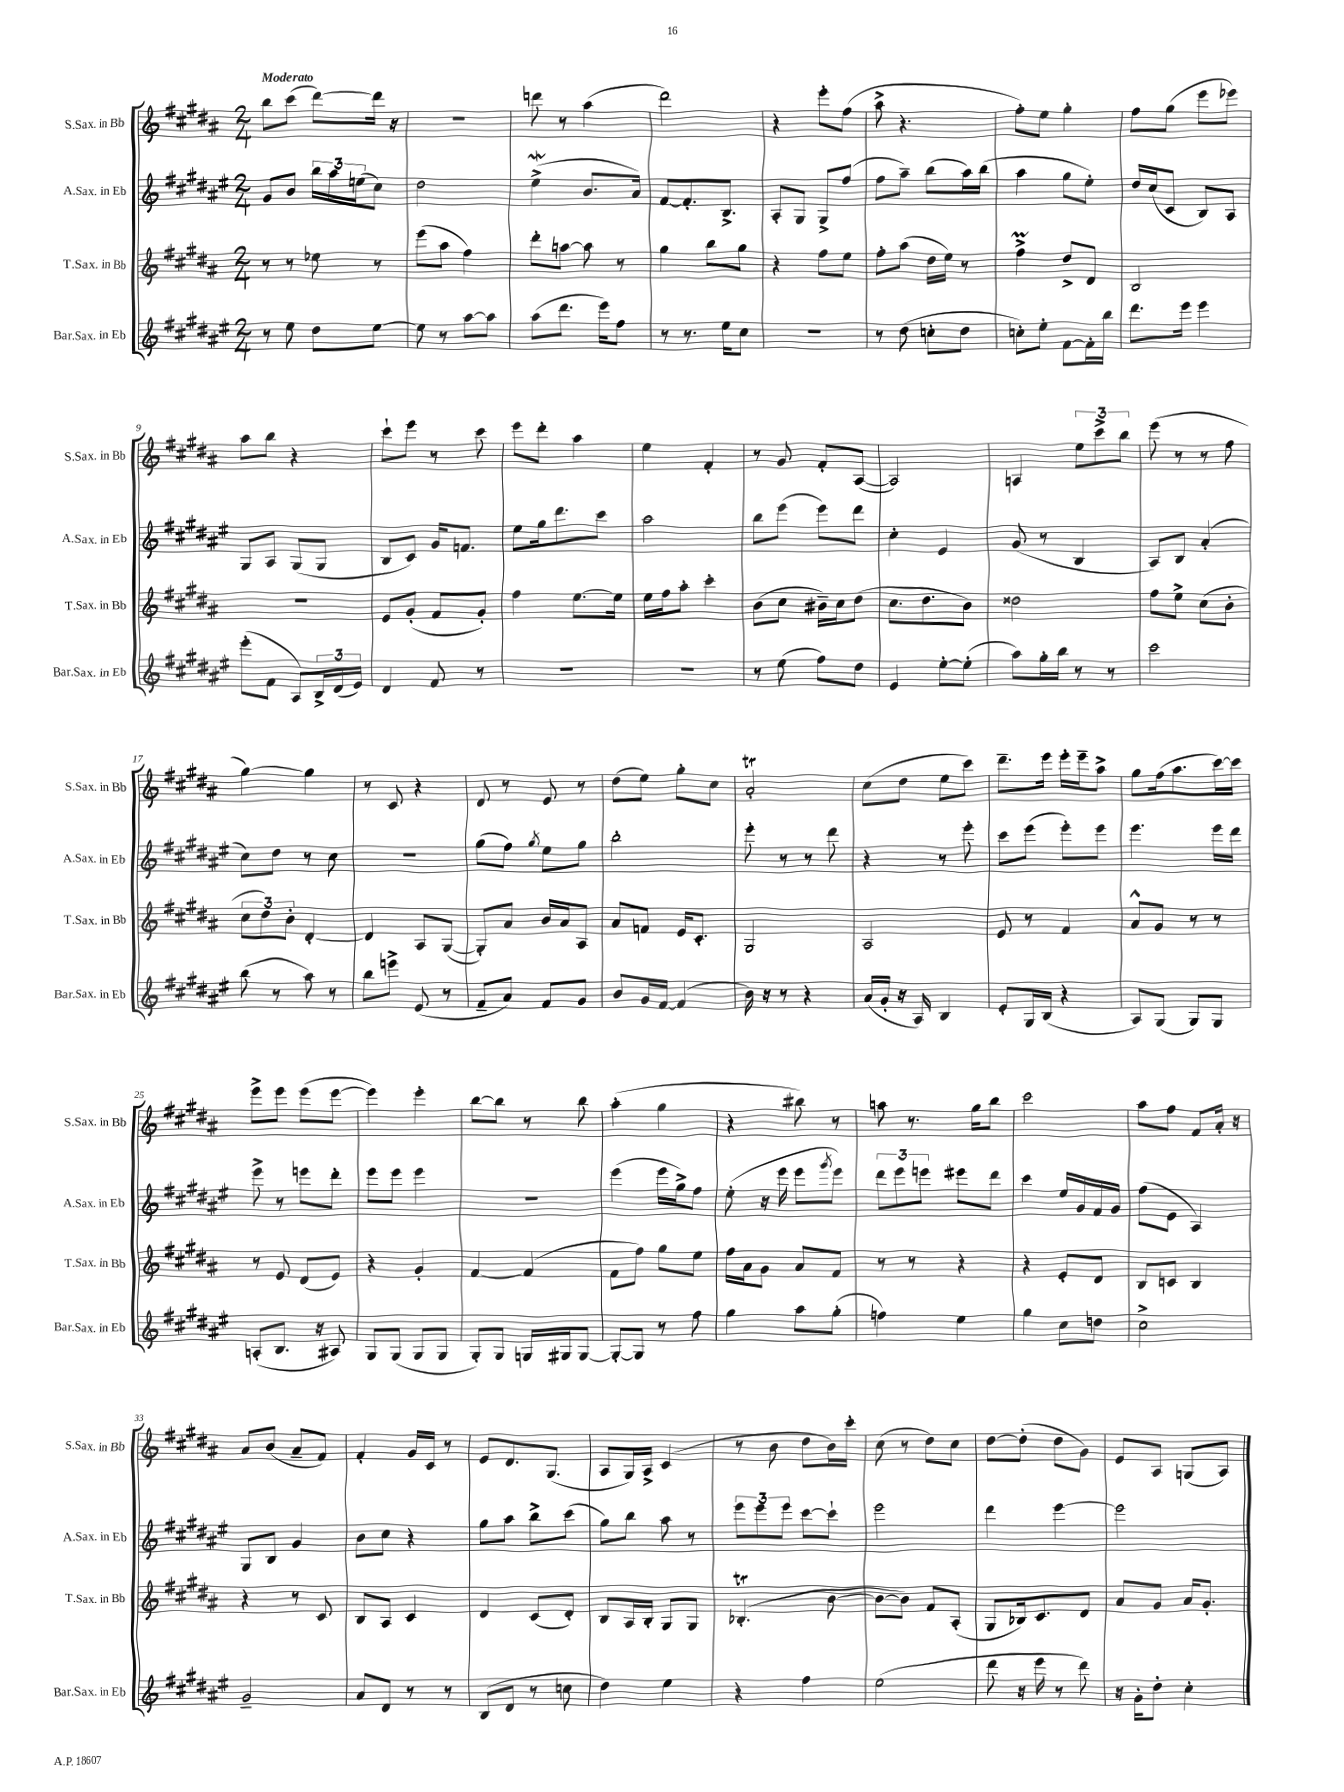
<<
\new StaffGroup <<
\new Staff = "s0" \with { instrumentName = "S.Sax. in Bb" shortInstrumentName = "S.Sax. in Bb" } {
    \clef treble \key b \major \numericTimeSignature \time 2/4 \tempo "Moderato"
    b''8 cis'''8( dis'''8~) dis'''16 r16 |
    R2 |
    d'''8 r8 ais''4( |
    dis'''2) |
    r4 e'''8-. fis''8( |
    ais''8-> r4. |
    fis''8-.) e''8 gis''4-. |
    fis''8 gis''8( e'''8 ees'''8) |
    ais''8 b''8 r4 |
    cis'''8-! e'''8 r8 cis'''8 |
    e'''8 dis'''8-. ais''4 |
    e''4 fis'4-. |
    r8 gis'8 fis'8-. ais8~( |
    ais2) |
    a4 \tuplet 3/2 { e''8 cis'''8-> b''8 } |
    e'''8( r8 r8 fis''8 |
    gis''4~) gis''4 |
    r8 cis'8 r4 |
    dis'8 r8 e'8 r8 |
    dis''8( e''8) gis''8-. cis''8 |
    ais'2-.\trill |
    cis''8( dis''8 e''8 cis'''8) |
    dis'''8.-- e'''16 e'''16-. e'''16-- ais''8-> |
    gis''8 fis''16( ais''8. cis'''16~) cis'''16 |
    e'''8-> e'''8 e'''8( e'''8~ |
    e'''4) e'''4-. |
    b''8~ b''8 r8 b''8 |
    ais''4-.( gis''4 |
    r4 bis''8) r8 |
    a''8 r8. gis''16 b''8 |
    cis'''2 |
    ais''8 fis''8 fis'8 ais'16-. r16 |
    ais'8 b'8( ais'8-- fis'8) |
    fis'4-. gis'16 cis'16 r8 |
    e'8 dis'8. gis8.( |
    ais8 gis16) ais16-> cis'4( |
    r8 b'8 dis''8 b'16) cis'''16-. |
    cis''8( r8 dis''8) cis''8 |
    dis''8~ dis''8-.( dis''8 gis'8) |
    e'8 ais8 g8( ais8) \bar "|." |
}
\new Staff = "s1" \with { instrumentName = "A.Sax. in Eb" shortInstrumentName = "A.Sax. in Eb" } {
    \clef treble \key fis \major \numericTimeSignature \time 2/4
    gis'8 b'8 \tuplet 3/2 { b''16 ais''16 e''16( } cis''8) |
    dis''2 |
    eis''4->\mordent( b'8. ais'16) |
    fis'8~ fis'8.-. b8.-> |
    ais8-. gis8 gis8-> fis''8( |
    fis''8 ais''8--) b''8( ais''16) b''16( |
    ais''4 gis''8 eis''8-.) |
    dis''16 cis''16( cis'8 b8) ais8 |
    gis8 ais8 gis8( gis8 |
    b8 cis'8) gis'16 f'8. |
    eis''8 gis''16 dis'''8. cis'''8 |
    ais''2 |
    b''8 eis'''8( eis'''8) dis'''8 |
    cis''4-. eis'4 |
    gis'8( r8 b4 |
    ais8) b8 ais'4-.( |
    cis''8) dis''8 r8 cis''8 |
    r2 |
    gis''8( fis''8) \acciaccatura { gis''8 } eis''8 gis''8 |
    b''2-. |
    eis'''8-. r8 r8 dis'''8 |
    r4 r8 eis'''8-. |
    cis'''8 eis'''8( eis'''8-.) eis'''8 |
    eis'''4. eis'''16 dis'''16 |
    eis'''8-> r8 e'''8 dis'''8-. |
    eis'''8 eis'''8 eis'''4 |
    r2 |
    eis'''4( eis'''16 gis''16->) fis''8 |
    eis''8-.( r16 eis'''16 eis'''8 \acciaccatura { gis'''8 } eis'''8) |
    \tuplet 3/2 { dis'''8 eis'''8 e'''8 } eis'''8 dis'''8 |
    cis'''4 eis''16 gis'16 fis'16 gis'16 |
    fis''8( eis'8 ais4) |
    gis8 b8 gis'4 |
    b'8 cis''8 r4 |
    gis''8 ais''8 b''8-> cis'''8( |
    gis''8) b''8 ais''8 r8 |
    \tuplet 3/2 { eis'''8 eis'''8 eis'''8 } cis'''8~ cis'''8-! |
    eis'''2 |
    dis'''4 eis'''4~ |
    eis'''2 \bar "|." |
}
\new Staff = "s2" \with { instrumentName = "T.Sax. in Bb" shortInstrumentName = "T.Sax. in Bb" } {
    \clef treble \key b \major \numericTimeSignature \time 2/4
    r8 r8 ees''8 r8 |
    e'''8( ais''8 fis''4) |
    dis'''8-. a''8~ a''8 r8 |
    gis''4 b''8 gis''8 |
    r4 fis''8 e''8 |
    fis''8-. ais''8( dis''16 e''16) r8 |
    fis''4->\prall dis''8-> dis'8 |
    b2 |
    r2 |
    e'8 gis'8-.( fis'8 gis'8-.) |
    fis''4 e''8.~ e''16 |
    e''16 fis''16 ais''8-. cis'''4-. |
    b'8( cis''8 bis'16--) cis''16 dis''8( |
    cis''8. dis''8. b'8) |
    disis''2 |
    fis''8 e''8-> cis''8( b'8-. |
    \tuplet 3/2 { cis''8 dis''8) b'8-. } dis'4~-. |
    dis'4 ais8 gis8~( |
    gis8-.) ais'8 b'16 ais'16 ais8 |
    ais'8 f'8 e'16 cis'8.-. |
    gis2 |
    ais2 |
    e'8 r8 fis'4 |
    ais'8-^ gis'8 r8 r8 |
    r8 e'8 dis'8( e'8) |
    r4 gis'4-. |
    fis'4~ fis'4( |
    fis'8 fis''8) gis''8 e''8 |
    fis''16 ais'16 gis'8 ais'8 fis'8 |
    r8 r8 r4 |
    r4 e'8-. dis'8 |
    b8 c'8 b4 |
    r4 r8 cis'8 |
    b8 ais8 cis'4 |
    dis'4 cis'8( dis'8-.) |
    b8 ais16 b16-. gis8 gis8 |
    bes4.-.\trill( b'8~ |
    b'8~ b'8) fis'8 ais8-.( |
    gis8 bes16) cis'8. dis'8 |
    ais'8 gis'8 ais'16 gis'8.-. \bar "|." |
}
\new Staff = "s3" \with { instrumentName = "Bar.Sax. in Eb" shortInstrumentName = "Bar.Sax. in Eb" } {
    \clef treble \key fis \major \numericTimeSignature \time 2/4
    r8 eis''8 dis''8 eis''8~ |
    eis''8 r8 ais''8~ ais''8 |
    ais''8( dis'''8. eis'''16) fis''8 |
    r8 r8. eis''16 cis''8 |
    r2 |
    r8 dis''8( c''8-. dis''8 |
    c''8-.) eis''8-. fis'8~ fis'16-. b''16 |
    dis'''8. eis'''16 eis'''4 |
    eis'''8-.( fis'8 ais8) \tuplet 3/2 { b16-> dis'16( eis'16) } |
    dis'4 fis'8 r8 |
    R2 |
    R2 |
    r8 eis''8( fis''8) dis''8 |
    eis'4 eis''8~-. eis''8-.( |
    ais''8) gis''16-. b''16 r8 r8 |
    cis'''2 |
    b''8( r8 ais''8) r8 |
    b''8 e'''8-> eis'8( r8 |
    fis'8-- ais'8) fis'8 gis'8 |
    b'8 gis'16 fis'16~ fis'4( |
    b'16) r16 r8 r4 |
    ais'16( gis'16-. r16 ais16) b4 |
    eis'8-. gis16 b16( r4 |
    ais8) gis8( gis8) gis8 |
    a8-.( b8. r16 ais8) |
    gis8 gis8( gis8 gis8 |
    gis8-.) gis8 g16 gis16 gis8~ |
    gis8~-. gis8 r8 fis''8 |
    gis''4 ais''8 gis''8-.( |
    f''4) eis''4 |
    gis''4 cis''8 d''8 |
    cis''2-> |
    gis'2-- |
    ais'8 dis'8 r8 r8 |
    b8( dis'8 r8 c''8 |
    dis''4) eis''4 |
    r4 fis''4 |
    eis''2( |
    dis'''8 r16 eis'''16 r8 dis'''8) |
    r16 gis'16-. dis''8-. cis''4-. \bar "|." |
}
>>
>>
